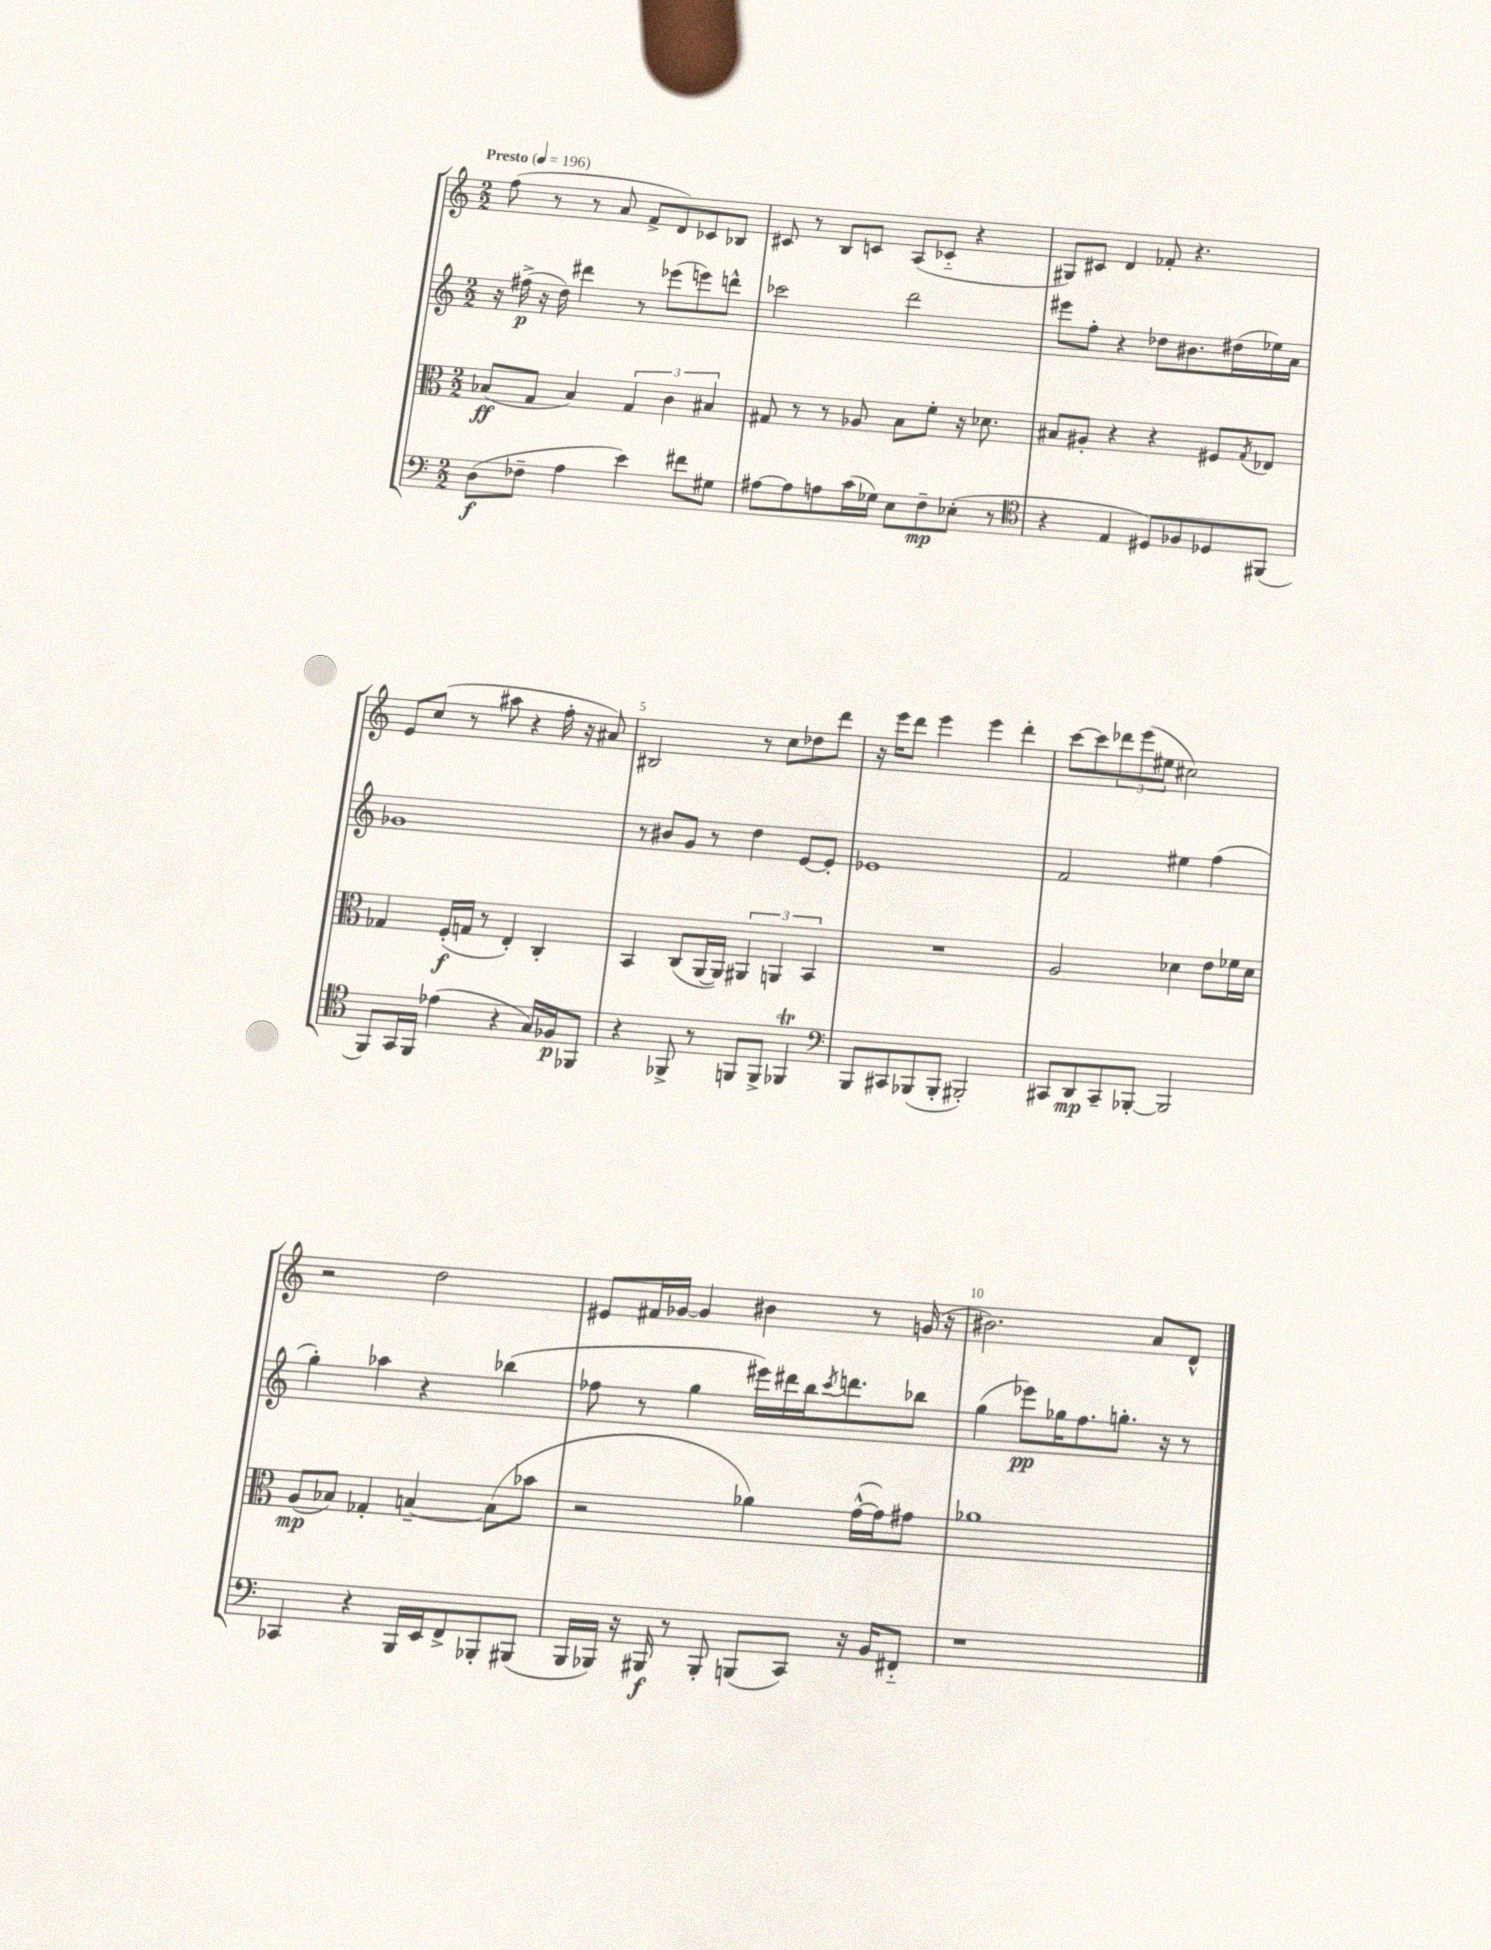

**kern	**kern	**kern	**kern
*staff4	*staff3	*staff2	*staff1
*clefF4	*clefC3	*clefG2	*clefG2
*k[]	*k[]	*k[]	*k[]
*M2/2	*M2/2	*M2/2	*M2/2
*MM196	*MM196	*MM196	*MM196
(8D	(8B-	16r	(8ff
.	.	(16ff#^	.
8F-~	8G	16r	8r
.	.	16dd)	.
4A	4B-)	4ddd#	8r
.	.	.	8a
4e)	6G	8r	8f^
.	.	(8eee-	8d)
.	6c	.	.
8f#	.	8eee)	8c-
.	6B#	.	.
8G#	.	8ddd^^	8B-
=	=	=	=
[8A#	8G#	2ccc-	8c#
8A#]	8r	.	8r
8A	8r	.	8B
(16c	8A-	.	8c
16G-)	.	.	.
8E	8B	2ddd	(8A
8F~	8f'	.	8c-'~
(8E-'	16r	.	4r
.	8.d-	.	.
8r	.	.	.
=	=	=	=
*clefC4	*	*	*
4r	8B#	8eee#	8G#)
.	8A#'	8ff'	8c#
4E	4r	4r	4d
8D#)	4r	8dd-	8f-'
8F-	.	8.b#	4.r
8D-	8F#	.	.
.	.	(16dd#	.
.	8qG	.	.
(8FF#	8E-	16ee-)	.
.	.	16a	.
=	=	=	=
8FF)	4G-	1g-	8e
16GG	.	.	(8cc
16FF	.	.	.
(4e-	(16F'	.	8r
.	16G	.	.
.	8r	.	8aa#
4r	4E')	.	4r
16G)	4C'	.	16ff'
16F-	.	.	16r
8FF-	.	.	8a#)
=	=	=	=
4r	4BB	8r	2B#
.	.	8b#	.
8FF-^	(8C	8g	.
8r	[16AA	8r	.
.	16AA])	.	.
8FF	6AA#	4dd	8r
8FF^	.	.	8cc
.	6AA	.	.
4FF-	.	[8e	8dd-
.	6BB	.	.
.	.	8e']	8ddd
=	=	=	=
*clefF4	*	*	*
8BBB	1r	1e-	16r
.	.	.	16eee
8CC#	.	.	8ddd
(8BBB-	.	.	4eee
8BBB-'	.	.	.
2BBB#')	.	.	4eee
.	.	.	4ddd'
=	=	=	=
8CC#	2A	2f	[8ccc
8DD	.	.	8ccc]
8CC#~	.	.	12ddd-
.	.	.	(12eee
[8BBB-'	.	.	.
.	.	.	12ee#
2BBB-]	4d-	4ee#	2cc#)
.	8e	(4ff	.
.	16f-	.	.
.	16d-	.	.
=	=	=	=
4CC-	(8A	4gg')	2r
.	8B-)	.	.
4r	4G-'	4aa-	.
16BBB	[4B~	4r	2dd
16EE	.	.	.
8FF^	.	.	.
8BBB-'	(8B]	(4bb-	.
(8BBB#	8b-	.	.
=	=	=	=
16BBB	2r	8ff-	8e#
16BBB-)	.	.	.
16r	.	8r	16f#
16BBB#	.	.	[16g-
8r	.	4gg	4g-]
8BBB#'	.	.	.
(8BBB	4a-)	16eee#)	4b#
.	.	16ddd#	.
8CC)	.	16bb	.
.	.	8qccc	.
.	.	8.ddd	.
16r	([16g^^	.	8r
16BB	16g])	.	.
8FF#'~	8g#	8bb-	(16g
.	.	.	16r
=	=	=	=
1r	1a-	(4gg	2.b#)
.	.	8eee-)	.
.	.	16gg-	.
.	.	8.ff	.
.	.	8.gg'	.
.	.	.	8a
.	.	16r	.
.	.	8r	8d^^
==	==	==	==
*-	*-	*-	*-
